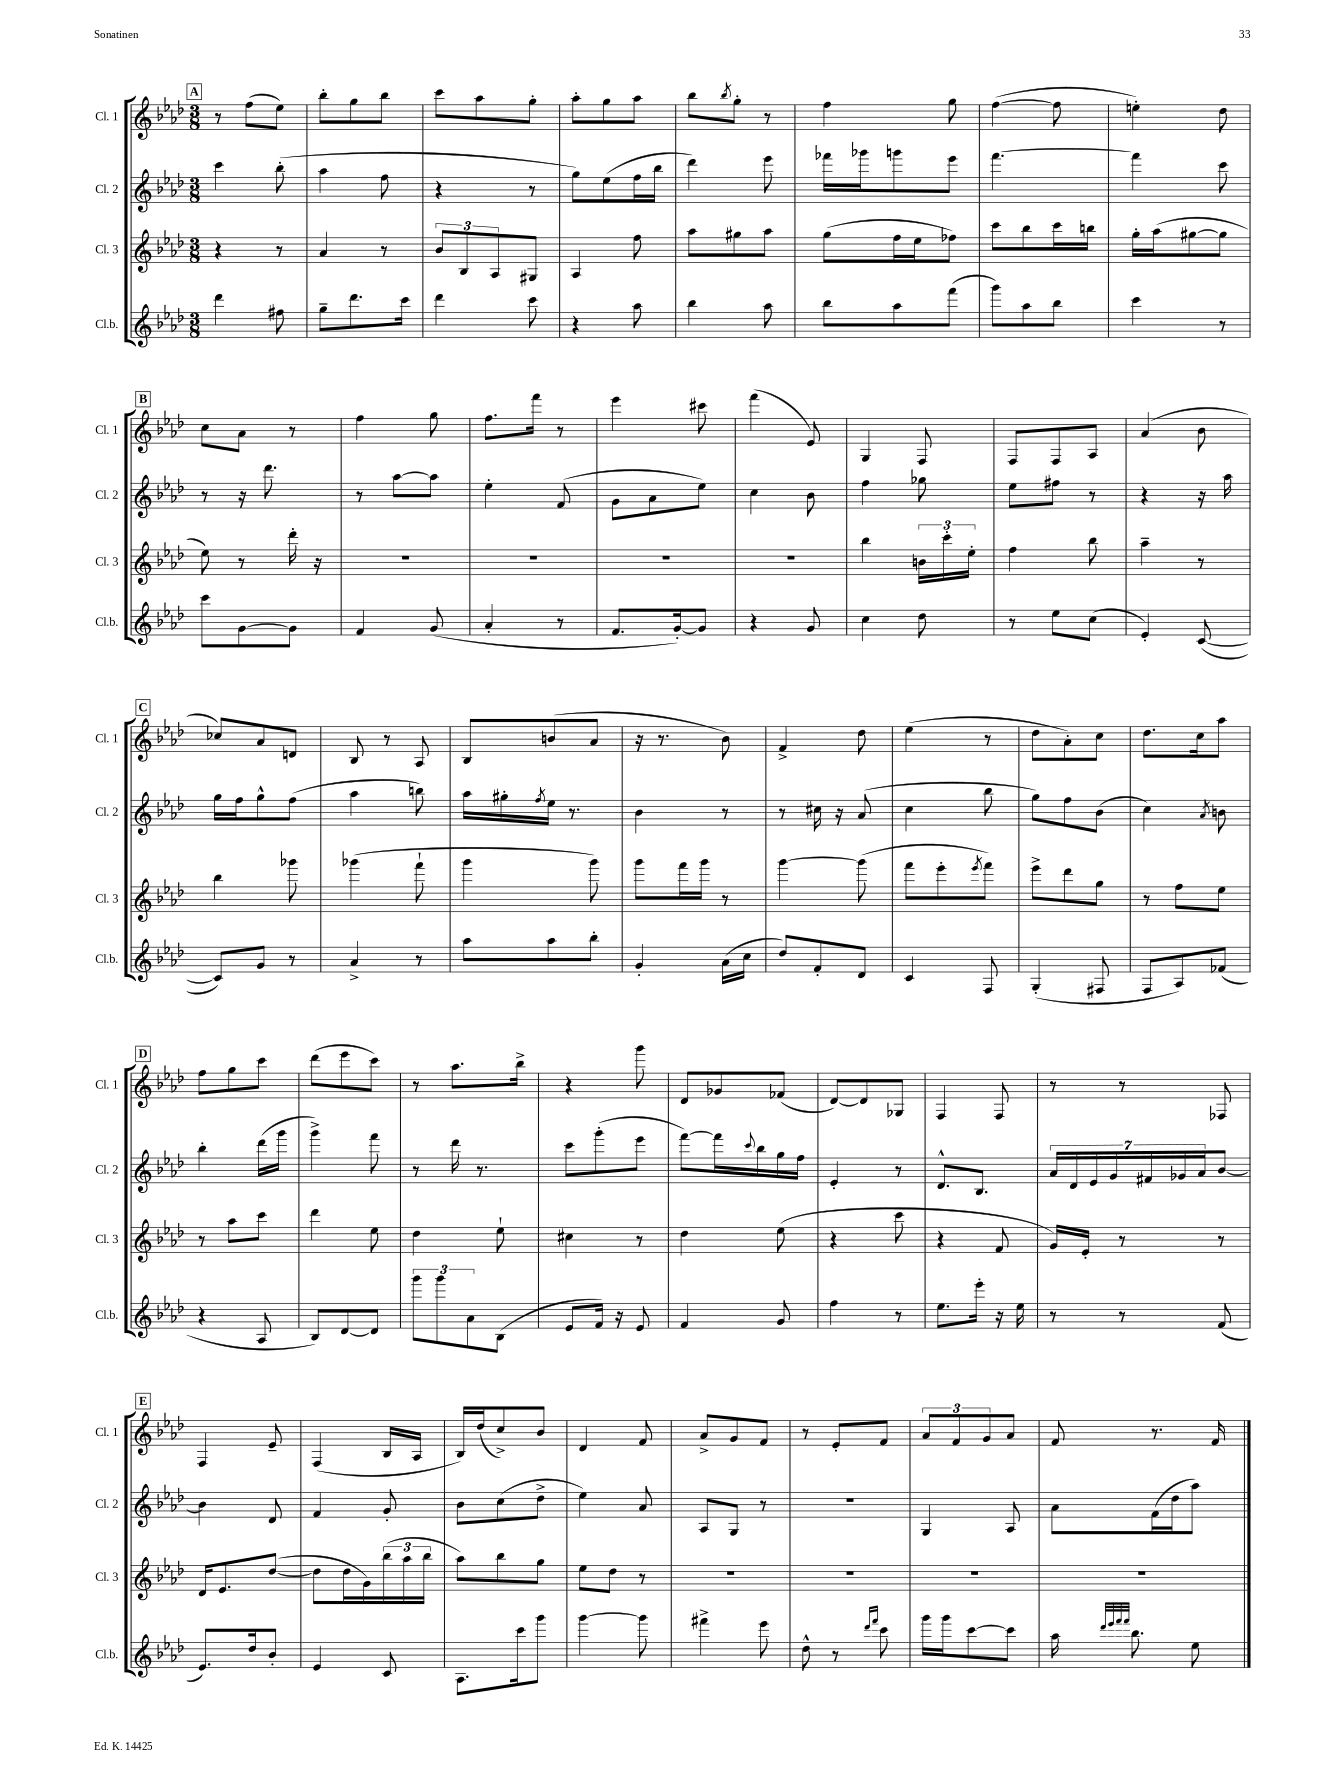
<<
\new StaffGroup <<
\new Staff = "s0" \with { instrumentName = "Cl. 1" shortInstrumentName = "Cl. 1" } {
    \clef treble \key aes \major \numericTimeSignature \time 3/8
    \mark \markup { \box "A" } r8 f''8( ees''8) |
    bes''8-. g''8 bes''8 |
    c'''8 aes''8 g''8-. |
    aes''8-. g''8 aes''8 |
    bes''8 \acciaccatura { bes''8 } g''8-. r8 |
    f''4 g''8 |
    f''4~( f''8 |
    e''4-.) des''8 |
    \mark \markup { \box "B" } c''8 aes'8 r8 |
    f''4 g''8 |
    f''8. f'''16 r8 |
    ees'''4 cis'''8 |
    f'''4( ees'8) |
    g4 f8 |
    f8 f8 aes8 |
    aes'4( bes'8 |
    \mark \markup { \box "C" } ces''8) aes'8 d'8 |
    bes8 r8 aes8 |
    bes8 b'8( aes'8 |
    r16 r8. bes'8) |
    f'4-> des''8 |
    ees''4( r8 |
    des''8 aes'8-.) c''8 |
    des''8. c''16 aes''8 |
    \mark \markup { \box "D" } f''8 g''8 c'''8 |
    des'''8( ees'''8 c'''8) |
    r8 aes''8. bes''16-> |
    r4 g'''8 |
    des'8 ges'8 fes'8( |
    des'8~) des'8 ges8 |
    f4 f8 |
    r8 r8 fes8 |
    \mark \markup { \box "E" } f4 ees'8-- |
    f4( bes16 aes16 |
    bes16) des''16( c''8->) bes'8 |
    des'4 f'8 |
    aes'8-> g'8 f'8 |
    r8 ees'8-. f'8 |
    \tuplet 3/2 { aes'8 f'8 g'8 } aes'8 |
    f'8 r8. f'16 \bar "|." |
}
\new Staff = "s1" \with { instrumentName = "Cl. 2" shortInstrumentName = "Cl. 2" } {
    \clef treble \key aes \major \numericTimeSignature \time 3/8
    \mark \markup { \box "A" } c'''4 bes''8-.( |
    aes''4 f''8 |
    r4 r8 |
    g''8) ees''8( f''16 bes''16 |
    des'''4) ees'''8 |
    fes'''16 ges'''16 g'''8 ees'''8 |
    f'''4.~ |
    f'''4 c'''8 |
    \mark \markup { \box "B" } r8 r16 des'''8. |
    r8 aes''8~ aes''8 |
    ees''4-. f'8( |
    g'8 aes'8 ees''8) |
    c''4 bes'8 |
    f''4 ges''8 |
    ees''8 fis''8 r8 |
    r4 r16 aes''16 |
    \mark \markup { \box "C" } g''16 f''16 g''8-^ f''8( |
    aes''4 b''8) |
    aes''16 gis''16-. \acciaccatura { f''8 } ees''16 r8. |
    bes'4 r8 |
    r8 cis''16 r16 aes'8( |
    c''4 bes''8 |
    g''8) f''8 bes'8( |
    c''4) \acciaccatura { aes'8 } b'8 |
    \mark \markup { \box "D" } bes''4-. des'''16( g'''16 |
    g'''4->) f'''8 |
    r8 des'''16 r8. |
    c'''8 g'''8-.( ees'''8 |
    f'''8~) f'''16 \appoggiatura { c'''8 } bes''16 g''16 f''16 |
    ees'4-. r8 |
    des'8.-^ bes8. |
    \tuplet 7/4 { aes'16 des'16 ees'16 g'16 fis'16 ges'16 aes'16 } bes'8~ |
    \mark \markup { \box "E" } bes'4 des'8 |
    f'4 g'8-. |
    bes'8 c''8( des''8-> |
    ees''4) aes'8 |
    aes8 g8 r8 |
    R4. |
    g4 aes8 |
    aes'8 f'16( des''16 aes''8) \bar "|." |
}
\new Staff = "s2" \with { instrumentName = "Cl. 3" shortInstrumentName = "Cl. 3" } {
    \clef treble \key aes \major \numericTimeSignature \time 3/8
    \mark \markup { \box "A" } r4 r8 |
    aes'4 r8 |
    \tuplet 3/2 { bes'8 bes8 aes8 } gis8 |
    aes4 f''8 |
    aes''8 gis''8 aes''8 |
    g''8( f''16 ees''16 fes''8) |
    c'''8 bes''8 c'''16 b''16 |
    g''16-. aes''16( gis''8~ gis''8 |
    \mark \markup { \box "B" } ees''8) r8 des'''16-. r16 |
    R4. |
    R4. |
    R4. |
    R4. |
    bes''4 \tuplet 3/2 { b'16 c'''16-. ees''16-. } |
    f''4 bes''8 |
    aes''4-- r8 |
    \mark \markup { \box "C" } bes''4 ges'''8 |
    ges'''4( f'''8-! |
    g'''4 g'''8) |
    g'''8 f'''16 g'''16 r8 |
    g'''4~ g'''8( |
    f'''8 ees'''8-. \acciaccatura { ees'''8 } f'''8) |
    ees'''8-> des'''8 g''8 |
    r8 f''8 ees''8 |
    \mark \markup { \box "D" } r8 aes''8 c'''8 |
    des'''4 ees''8 |
    des''4 ees''8-! |
    cis''4 r8 |
    des''4 ees''8( |
    r4 c'''8 |
    r4 f'8 |
    g'16) ees'16-. r8 r8 |
    \mark \markup { \box "E" } des'16 ees'8. des''8~( |
    des''8 des''16 g'16) \tuplet 3/2 { bes''16( aes''16 bes''16 } |
    aes''8) bes''8 g''8 |
    ees''8 des''8 r8 |
    R4. |
    R4. |
    R4. |
    R4. \bar "|." |
}
\new Staff = "s3" \with { instrumentName = "Cl.b." shortInstrumentName = "Cl.b." } {
    \clef treble \key aes \major \numericTimeSignature \time 3/8
    \mark \markup { \box "A" } des'''4 fis''8 |
    g''8-- des'''8. c'''16 |
    des'''4 c'''8 |
    r4 aes''8 |
    bes''4 aes''8 |
    bes''8 aes''8 f'''8( |
    g'''8) aes''8 bes''8 |
    c'''4 r8 |
    \mark \markup { \box "B" } c'''8 g'8~ g'8 |
    f'4 g'8( |
    aes'4-. r8 |
    f'8. g'16~-.) g'8 |
    r4 g'8 |
    c''4 des''8 |
    r8 ees''8 c''8( |
    ees'4-.) c'8~( |
    \mark \markup { \box "C" } c'8) g'8 r8 |
    aes'4-> r8 |
    aes''8 aes''8 bes''8-. |
    g'4-. aes'16( c''16 |
    des''8) f'8-. des'8 |
    c'4 f8 |
    g4-.( fis8 |
    f8 aes8) fes'8( |
    \mark \markup { \box "D" } r4 aes8 |
    bes8) des'8~ des'8 |
    \tuplet 3/2 { g'''8 g'''8 aes'8 } bes8( |
    ees'8 f'16) r16 ees'8 |
    f'4 g'8 |
    f''4 r8 |
    ees''8. ees'''16-. r16 ees''16 |
    r8 r8 f'8( |
    \mark \markup { \box "E" } ees'8.) des''16 bes'8-. |
    ees'4 c'8 |
    aes8. c'''16 g'''8 |
    g'''4~ g'''8 |
    fis'''4-> ees'''8 |
    des''8-^ r8 \grace { des'''16 f'''16 } c'''8 |
    g'''16 g'''16 c'''8~ c'''8 |
    aes''16 \grace { des'''32 ees'''32 f'''32 f'''32 } bes''8. ees''8 \bar "|." |
}
>>
>>
